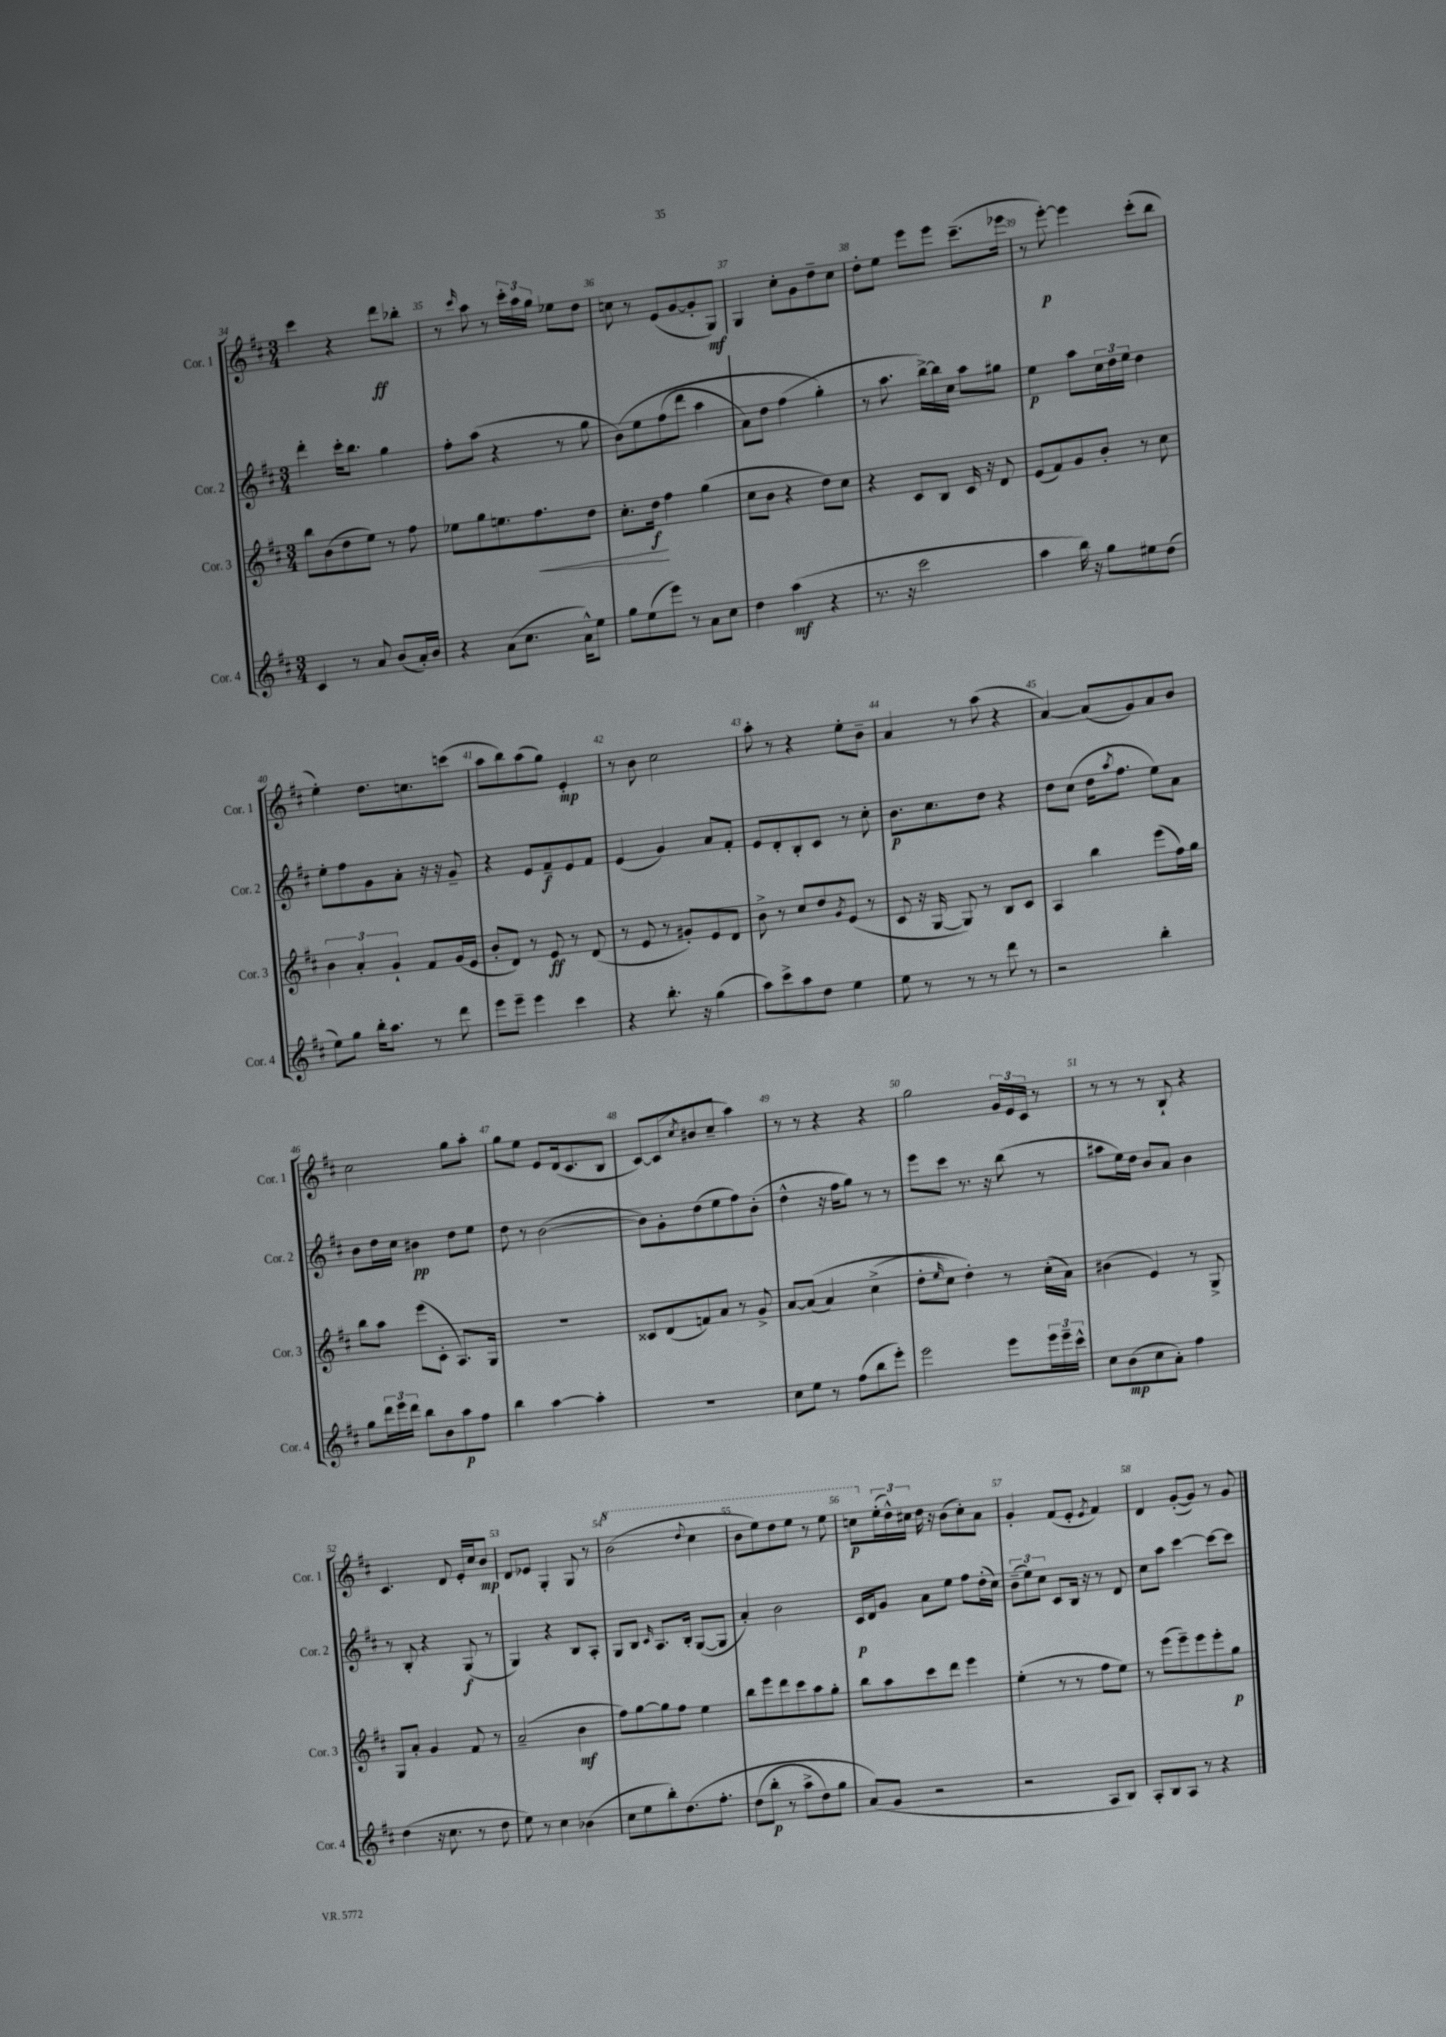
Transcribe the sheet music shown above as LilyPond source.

<<
\new StaffGroup <<
\new Staff = "s0" \with { instrumentName = "Cor. 1" shortInstrumentName = "Cor. 1" } {
    \clef treble \key d \major \numericTimeSignature \time 3/4
    cis'''4 r4 d'''8\ff bes''8-. |
    r8 \grace { cis'''16 } a''8 r8 \tuplet 3/2 { cis'''16-. a''16 g''16 } ees''8 d''8 |
    c''8 r8 e'8( g'8~ g'8-. g8\mf) |
    g4 cis''8-. g'8 d''8-- cis''8 |
    d''8-. e''8 e'''8 e'''8 cis'''8.--( ees'''16 |
    r8 e'''8~-.\p) e'''4 cis'''8-.( b''8 |
    e''4-.) d''8. c''8. c'''8( |
    a''8 b''8) a''8( g''8) e'4-.\mp |
    r8 b'8 cis''2 |
    a''8-. r8 r4 e''8-. b'8-- |
    a'4 r8 a''8( r4 |
    a'4~) a'8( g'8) a'8 b'8 |
    cis''2 g''8 a''8-. |
    g''8 e''8 e'8 d'16( cis'8. b8 |
    cis'8~) cis'8( \acciaccatura { cis''8 } bis'8 cis''8-- a''4) |
    r8 r8 r4 r4 |
    g''2 \tuplet 3/2 { g'16 e'16 cis'16 } r8 |
    r8 r8 r8 b8-! r4 |
    cis'4. d'8 e'16-. cis''16 b'8\mp |
    d'8 ees'8 g4-. g8 r8 |
    \ottava #1 b''2( \appoggiatura { d'''8 } cis'''4 |
    b''8 e'''8) d'''8 e'''8 r8 e'''8 |
    c'''8\p \ottava #0 \tuplet 3/2 { e''16-.( d''16-^) cis''!16 } d''16 r16 b'8( cis''8-.) a'8 |
    g'4-. fis'8( e'8-. \acciaccatura { e'8 } fis'4) |
    d'4 g'8~-.( g'8) r8 g'8 \bar "|." |
}
\new Staff = "s1" \with { instrumentName = "Cor. 2" shortInstrumentName = "Cor. 2" } {
    \clef treble \key d \major \numericTimeSignature \time 3/4
    d'''4-. cis'''16-. b''8. g''4 |
    fis''8-. a''8( r4 r8 g''8 |
    b'8)\( e''8 fis''8( d'''8 a''4 |
    a'8) d''8 fis''4( g''4-.\) |
    r8 a''8. b''16~->) b''16 cis''16 a''8 gis''8 |
    e''4\p a''8 \tuplet 3/2 { cis''16 d''16 e''16 } d''4 |
    e''8-. fis''8 g'8 a'8-. r16 r16 g'8-- |
    r4 e'8 fis'8--\f e'8 fis'8 |
    e'4( g'4) a'8 fis'8-. |
    e'8 d'8-. b8-. cis'8 r8 cis''8-. |
    b'8.\p cis''8. d''8 r4 |
    d''8 cis''8( d''16 \acciaccatura { a''8 } fis''8. e''8) a'8 |
    b'8 d''16 cis''16 bis'4\pp d''8 e''8 |
    d''8 r8 b'2~( |
    b'8) g'8-. d''8( e''8 fis''8) b'8-.( |
    d''4-^ r16 fis''16 g''8) r8 r8 |
    e'''8 cis'''8 r8. r16 b''8( r8 |
    ais''8 e''16) d''16 b'8 a'8 b'4 |
    r8 b8-. r4 g8\f( r8 |
    g4) r4 b8 a8-. |
    g8 b8 \grace { cis'16 } a8. b16-. g8~( g8 |
    a'4-.) b'2 |
    cis'16\p d'16 g'8 a'8 e''8 fis''8 d''16-.( cis''16) |
    \tuplet 3/2 { b'8--( e''8) cis''8 } cis'8 b16 r16 r8 d'8 |
    cis''8 a''8 cis'''4~ cis'''8~ cis'''8 \bar "|." |
}
\new Staff = "s2" \with { instrumentName = "Cor. 3" shortInstrumentName = "Cor. 3" } {
    \clef treble \key d \major \numericTimeSignature \time 3/4
    b''8 b'8( d''8 e''8) r8 fis''8 |
    ees''8 g''8 e''8. fis''8.\< d''8 |
    cis''8.-. d''16\f\! fis''4 g''4( |
    cis''8 b'8 r4 d''8) cis''8 |
    r4 cis'8 b8 cis'16 r16 d'8 |
    e'8( fis'8) g'8 b'8-. r8 cis''8 |
    \tuplet 3/2 { b'4 a'4-. g'4-! } fis'8 g'16( e'16 |
    b'8-. d'8) r8 e'8\ff r8 d'8( |
    r8 e'8 r8 gis'8-.) e'8 d'8 |
    b'8-> r8 cis''8 d''8 \acciaccatura { g'8 } e'8( r8 |
    cis'8 r16 g16~ g8) r8 b8 cis'8 |
    a4 b''4 e'''8( fis''16) g''16 |
    b''8 a''8 e'''8( cis'8-. a8.) g16 |
    R2. |
    cisis'8 d'8( f'8) a'8 r8 g'8-> |
    a'8~ a'8(\( a'4) cis''4->( |
    d''8-. \grace { e''16 } cis''8\) d''4-.) r8 cis''16-.( a'16) |
    bis'4( e'4) r8 g8-> |
    g8 a'8-. g'4 fis'8 r8 |
    a'2--( b'4\mf |
    fis''8) g''8~ g''8 fis''8 e''4 |
    b''8 e'''8 d'''8 cis'''8 a''8 g''8-. |
    b''8 a''8 cis'''8 d'''8 e'''4 |
    e''4-.( r8 r8 fis''8 e''8) |
    r8 e'''8( e'''8--) e'''8 e'''8-. g''8\p \bar "|." |
}
\new Staff = "s3" \with { instrumentName = "Cor. 4" shortInstrumentName = "Cor. 4" } {
    \clef treble \key d \major \numericTimeSignature \time 3/4
    cis'4 r8 a'8 b'8( a'16-.) b'16 |
    r4 a'8( cis''8. a'16-^) e''8 |
    g''8 e''8( e'''8) r8 a'8 cis''8 |
    d''4 a''4\mf( r4 |
    r8. r16 cis'''2 |
    a''4 b''16) r16 g''8 eis''8 d''8( |
    e''8) g''8 b''16-. a''8. r8 d'''8 |
    e'''8 e'''8-- e'''4 cis'''4 |
    r4 b''8.-. r16 g''4( |
    a''8) cis'''8-> a''8 d''8 e''4 |
    e''8 r8 r8 r8 d'''8 r8 |
    r2 b''4-. |
    g''8 \tuplet 3/2 { d'''16 e'''16 d'''16 } b''8 b'8 a''8\p fis''8 |
    b''4 a''4~ a''4-. |
    R2. |
    cis''8 e''8 r8 fis''8( b''8 e'''8-.) |
    e'''2 e'''8 \tuplet 3/2 { e'''16 e'''16-- cis'''16-^ } |
    cis''8 b'8\mp( cis''8 a'8-.) fis''4 |
    d''4( r16 cis''8. r8 d''8 |
    e''8) r8 cis''4 bes'4( |
    cis''8 e''8 b''8-.) d''8.\( fis''8.-. |
    d''8( b''8-.\p r8 a''8-> d''8) g''8 |
    a'8(\) g'8 r2 |
    r2 a8 b8) |
    a8-. b8 a8 r8 r4 \bar "|." |
}
>>
>>
\layout { \context { \Score currentBarNumber = #34 \override BarNumber.break-visibility = ##(#f #t #t) barNumberVisibility = #all-bar-numbers-visible } }
